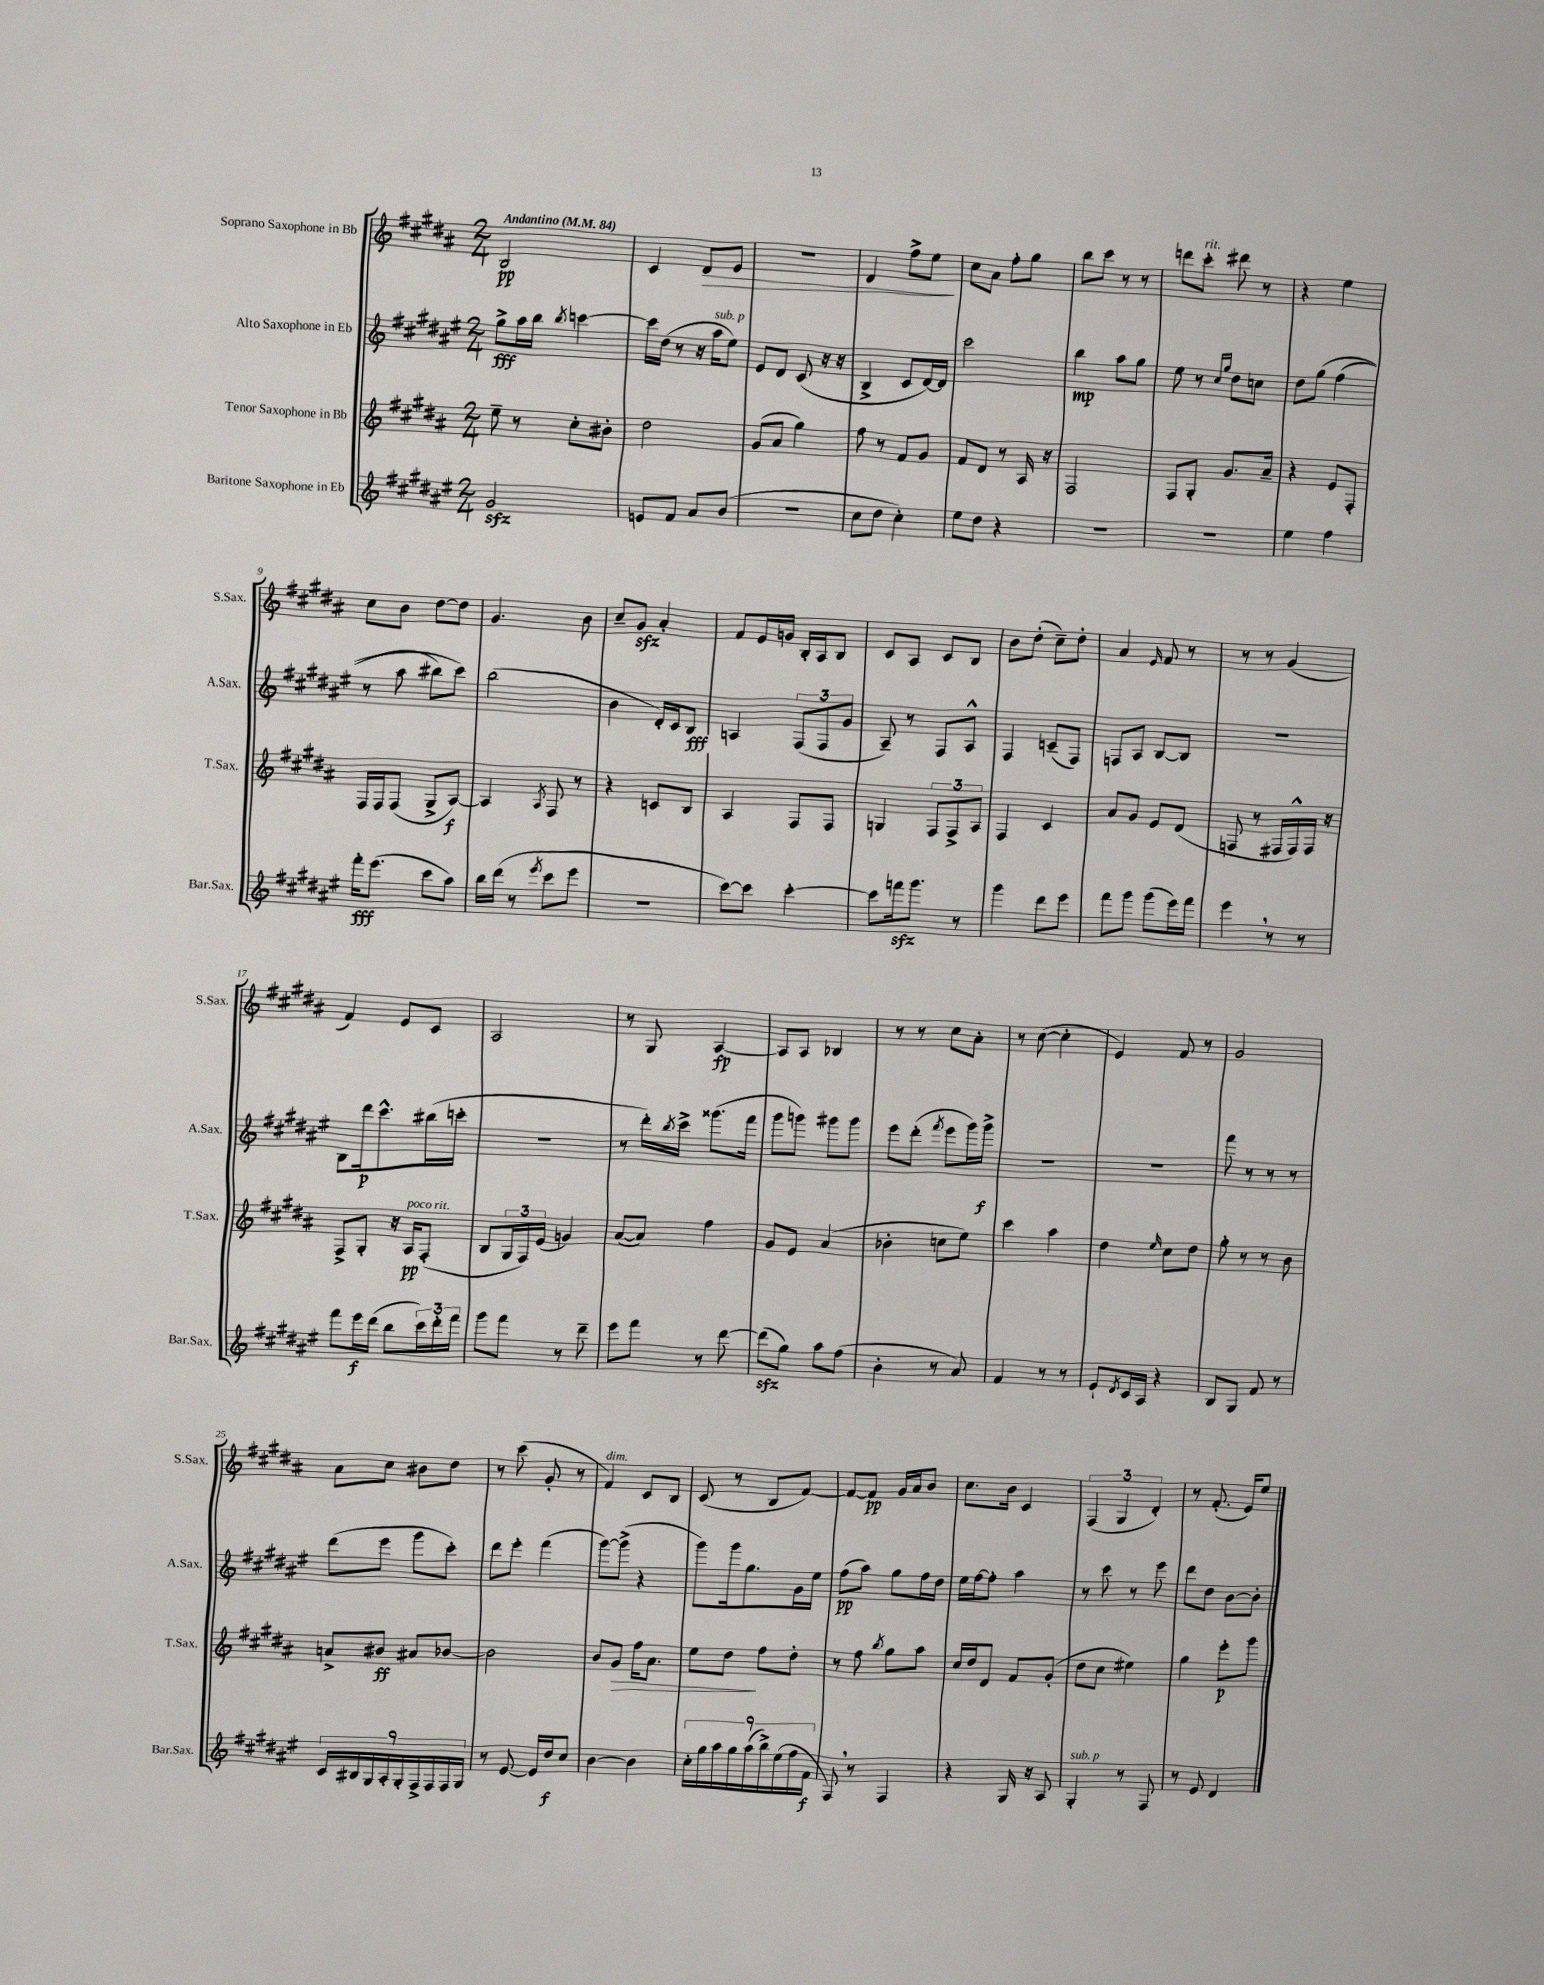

**kern	**kern	**kern	**kern
*staff4	*staff3	*staff2	*staff1
*clefG2	*clefG2	*clefG2	*clefG2
*k[f#c#g#d#a#e#]	*k[f#c#g#d#a#]	*k[f#c#g#d#a#e#]	*k[f#c#g#d#a#]
*M2/4	*M2/4	*M2/4	*M2/4
*MM84	*MM84	*MM84	*MM84
2g#	8ee~	8gg#^	2B
.	8r	16aa#	.
.	.	16bb	.
.	.	8qbb	.
.	8cc#'	[4ccc	.
.	8b#'	.	.
=	=	=	=
8e	2dd#	16ccc]	4c#
.	.	(16dd#	.
8f#	.	8r	.
8a#	.	16r	8d#
.	.	16aa#	.
(8b	.	8ee#)	8e
=	=	=	=
2r	(8g#	8e#	2r
.	8a#	8d#	.
.	4gg#)	(8c#	.
.	.	16r	.
.	.	16r	.
=	=	=	=
8cc#	8ff#	4B^	4d#
8dd#	8r	.	.
4cc#')	8f#	8c#	8ff#^
.	8g#	[16d#)	8ee
.	.	16d#]	.
=	=	=	=
8ee#	8f#	2ccc#	8cc#
8dd#	8d#	.	8a#
4r	8r	.	8ff#'
.	16A#	.	8gg#
.	16r	.	.
=	=	=	=
2r	2F#	4bb	8bb
.	.	.	8ccc#
.	.	8aa#	8r
.	.	8gg#	8r
=	=	=	=
2r	8F#	8ee#	8ddd
.	8G#'	8r	8ccc#'
.	.	16qqcc#	.
.	.	16qqgg#	.
.	8.g#	8dd#	8ddd#
.	.	8cc	8r
.	16a#~	.	.
=	=	=	=
4ee#	4r	8dd#	4r
.	.	&(8gg#	.
4ff#	8e	(4ff#	4ee
.	8F#'	.	.
=	=	=	=
16fff#'	16F#	8r	8cc#
(8.eee#	16F#	.	.
.	(8F#	8aa#	8b
8ccc#	8G#^	8bb#)	[8dd#
8aa#)	[8A#)	8ccc#&)	8dd#]
=	=	=	=
16bb	4A#]	(2bb	4.g#
(16ddd#	.	.	.
8r	.	.	.
8qeee#	8qA#	.	.
8ccc#	8F#	.	.
8eee#	8r	.	8b
=	=	=	=
2r	4r	4b	8cc#~
.	.	.	8g#
.	8c	16d#')	4a#'
.	.	16c#	.
.	8B	8B	.
=	=	=	=
[8ccc#)	4A#	4A	8f#
8ccc#]	.	.	16e
.	.	.	16g
[4ccc#'	8F#	(12F#	16B'
.	.	.	16A#
.	.	12F#	.
.	8F#	.	8B
.	.	12g#	.
=	=	=	=
8ccc#]	4G	8A#~)	8c#
16fff	.	8r	8A#
8.ggg#	.	.	.
.	12F#	8F#	8c#
.	12F#^	.	.
8r	.	8A#^^	8B
.	12A#	.	.
=	=	=	=
4ggg#	4F#	4F#	8b
.	.	.	(8dd#'
8ddd#	4c#	(8c~	8cc#~)
8eee#	.	8F#)	8dd#'
=	=	=	=
8fff#	8a#	8F	4a#
8ggg#	8g#	8A#	.
.	.	.	16qqe
(8ggg#	8e	[8B	8f#
16eee#)	(8d#	8B]	8r
16fff#	.	.	.
=	=	=	=
4eee#	8F	2r	8r
.	8r	.	8r
8r	16F#	.	(4g#
.	16F#^^)	.	.
8r	16F#	.	.
.	16r	.	.
=	=	=	=
8fff#	8F#^	8B	4f#)
16eee#	8G#'	16ddd#	.
(16ddd#	.	8.ccc#^^	.
8bb	16r	.	8e
.	16A#	.	.
24ccc#)	(8F#'	(16bb#	8c#
24ddd#'	.	.	.
.	.	16ccc'	.
24fff#	.	.	.
=	=	=	=
8ggg#	8B	2r	2A#
8fff#	24G#	.	.
.	24F#)	.	.
.	(24e	.	.
8r	4g)	.	.
8ddd#~	.	.	.
=	=	=	=
8eee#	([8a#	8r	8r
8fff#	8a#])	16ddd#')	8G#
.	.	8qbb	.
.	.	16ccc#^	.
8r	4ff#	(8.ggg##	[4A#
[8ddd#	.	.	.
.	.	16fff#	.
=	=	=	=
(8ddd#]	8g#	8ggg#	8A#]
8gg#)	8e	8ggg)	8A#
8aa#	(4a#	8ggg#	4B-
(8ff#	.	8ggg#	.
=	=	=	=
4b'	4b-'	8eee#	8r
.	.	(8ddd#'	8r
.	.	8qfff#	.
8r	8cc	8eee#	8cc#
8a#)	8ee)	16ggg#)	8a#'
.	.	16ggg#^	.
=	=	=	=
4f#	4ccc#	2r	8r
.	.	.	([8cc#
8r	4aa#	.	4cc#']
8r	.	.	.
=	=	=	=
8e#`	4dd#	2r	4e)
8qd#	.	.	.
16c#	.	.	.
16A#	.	.	.
.	16qqee	.	.
4r	8cc#	.	8f#
.	8dd#	.	8r
=	=	=	=
8B	8gg#'	8fff#	2g#
8G#	8r	8r	.
8f#	8r	8r	.
8r	8b	8r	.
=	=	=	=
18c#	8a^	(8ddd#	8a#
18B#	.	.	.
18G#	.	.	.
.	8b#	8eee#	8cc#
18A#'	.	.	.
18G#'	.	.	.
.	8a#	8ggg#	8b#
18F#^	.	.	.
18F#	.	.	.
.	[8b-	8ccc#')	8dd#
18F#	.	.	.
18G#	.	.	.
=	=	=	=
8r	2b-]	8ddd#	8r
[8e#	.	8eee#'	(8ccc#
16e#]	.	(4fff#	8g#'
16dd#	.	.	.
8cc#	.	.	8r
=	=	=	=
[4b	8b	[8ggg#)	4f#)
.	8g#	(8ggg#^]	.
4b]	16ff#	4r	8c#
.	8.a#	.	.
.	.	.	8B
=	=	=	=
18cc#'	8ee	8ggg#)	(8c#
18gg#	.	.	.
18aa#	.	.	.
.	8dd#	16ggg#	8r
18gg#	.	.	.
.	.	8.gg#	.
(18aa#	.	.	.
.	8ff#	.	8B
18bb^)	.	.	.
(18ee#	.	.	.
.	8dd#'	16g#	[8f#)
18ff#	.	.	.
.	.	16ee#	.
18f#	.	.	.
=	=	=	=
8F#)	8r	(8ff#	8f#_
8r	8ff#	8aa#)	8f#]
.	8qbb	.	.
4F#	8gg#	8gg#	16g#
.	.	.	16a#
.	8aa#	16ff#	8b
.	.	16dd#	.
=	=	=	=
4r	16cc#	16ee#	8.cc#
.	16dd#	[16ff#	.
.	8d#	8ff#']	.
.	.	.	16b
16G#	8f#	4aa#	4c#
16r	.	.	.
8A#	(8g#'	.	.
=	=	=	=
4G#'	8dd#	8r	(6F#
.	8cc#	8ccc#	.
.	.	.	6G#
8r	4ee#)	8r	.
.	.	.	6d#')
8F#	.	8eee#	.
=	=	=	=
8r	4gg#	8ddd#	8r
8e#	.	8dd#	(8.f#'
4d#	8eee'	[8b	.
.	.	.	16e)
.	8ggg#	8b']	8ee
==	==	==	==
*-	*-	*-	*-
